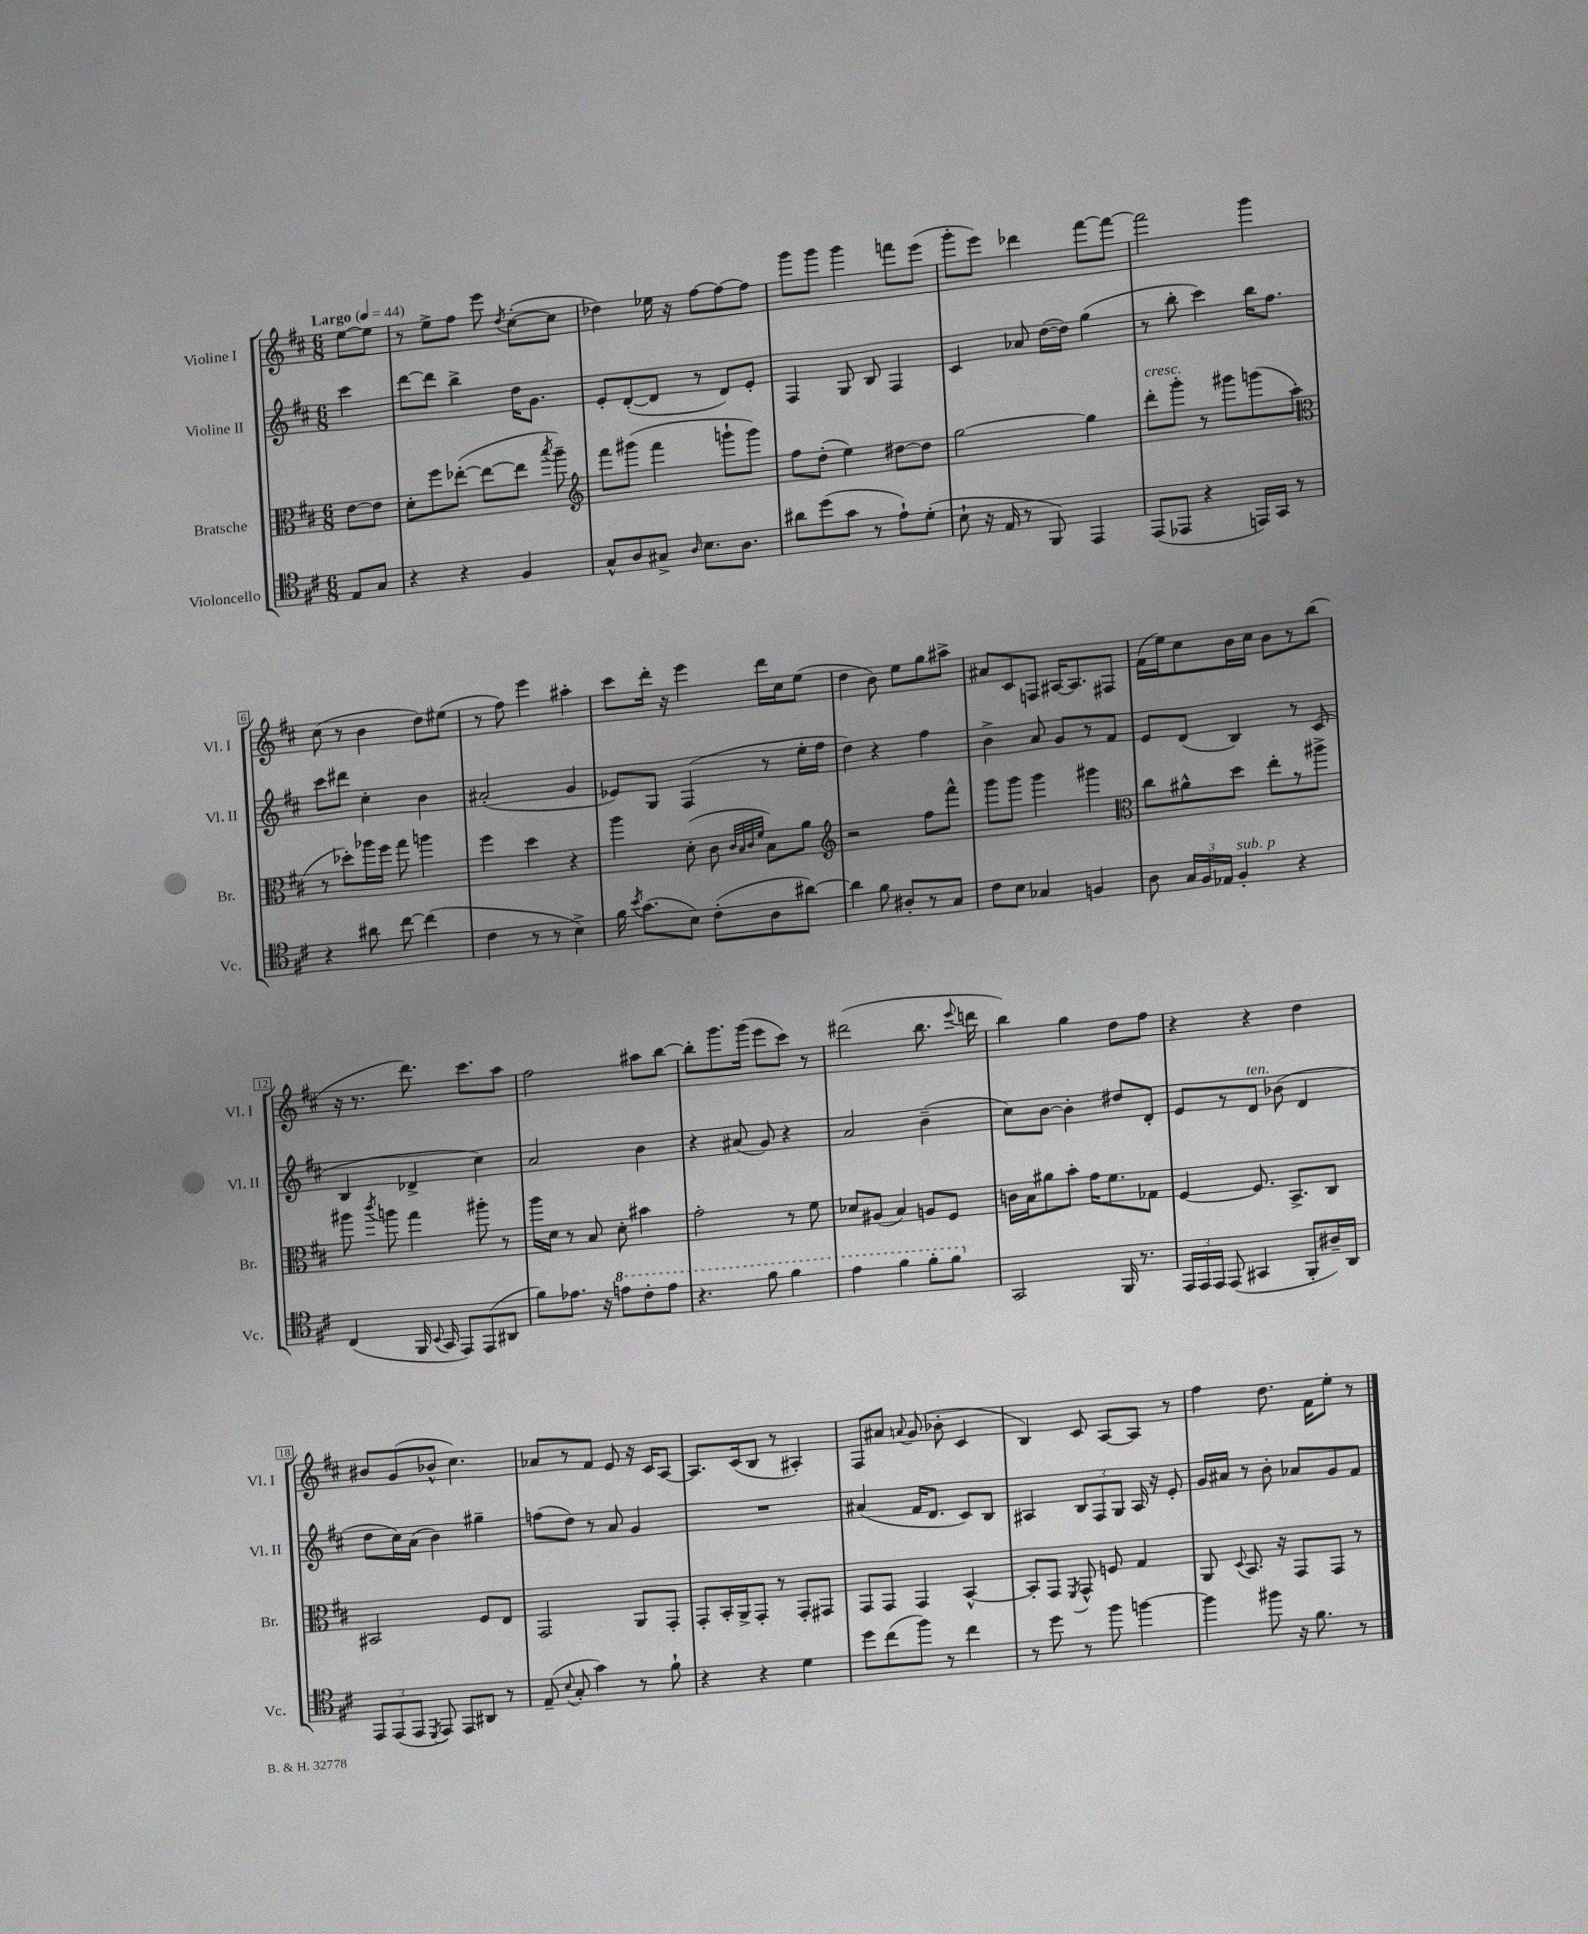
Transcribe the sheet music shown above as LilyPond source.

<<
\new StaffGroup <<
\new Staff = "s0" \with { instrumentName = "Violine I" shortInstrumentName = "Vl. I" } {
    \clef treble \key d \major \numericTimeSignature \time 6/8 \partial 4 \tempo "Largo" 4 = 44
    \autoBeamOff e''8[~ e''8] |
    r8 e''8[-> fis''8] e'''8 \acciaccatura { d''8 } cis''8[~-.( cis''8] |
    des''4) ees''16 r16 fis''8[~ fis''8~ fis''8] |
    g'''8[ g'''8] g'''4 f'''8[ e'''8]( |
    g'''8[-. e'''8]) des'''4 fis'''8[~ fis'''8]~ |
    fis'''2 g'''4 |
    cis''8( r8 b'4 d''8[) eis''8]( |
    r8 fis''8) e'''4 ais''4-. |
    cis'''8[ d'''16]-. r16 e'''4 d'''16[ cis''16 e''8]( |
    d''4 b'8) e''8[ g''8 ais''8]-> |
    ais'8[ cis'8 f8] ais16[~ ais8. fis8] |
    fis'16[( e''16) cis''8 b'16 cis''16] b'8[ r8 b''8]( |
    r16 r8. d'''8.) cis'''8.[ a''8] |
    fis''2 ais''8[ b''8]~ |
    b''8[-. g'''8. g'''16]( e'''8[ cis'''8]) r8 |
    dis'''2( b''8. \appoggiatura { e'''8 } d'''16 |
    b''4) g''4 d''8[ fis''8] |
    r4 r4 d''4 |
    bis'8[ g'8( bes'8]-^ cis''4.) |
    aes'8[ r8 fis'8] e'8 r16 cis'16[ a8]~ |
    a8.[ cis'16( b8] r8 ais4-.) |
    fis8[ ais'8] \appoggiatura { a'8 } g'8( bes'8-. cis'4 |
    b4) cis'8 a8[~ a8] r8 |
    fis''4 d''8. fis'16[ e''8]-. r8 \bar "|." |
}
\new Staff = "s1" \with { instrumentName = "Violine II" shortInstrumentName = "Vl. II" } {
    \clef treble \key d \major \numericTimeSignature \time 6/8 \partial 4
    \autoBeamOff cis'''4 |
    d'''8[~ d'''8] b''4-> d''16[ g'8.] |
    e'8[-. d'8~-.( d'8] r8 d'8[) e'8]-. |
    fis4 g8 b8 fis4 |
    cis'4 aes'8 d''16[~( d''16]) g''4( |
    r8 b''8-. cis'''4) b''16[ fis''8.] |
    cis'''8[ dis'''8] cis''4-. b'4 |
    ais'2-.( g'4 |
    ees'8[) g8] fis4( r8 e''16[-. fis''16] |
    d''4) r4 fis''4 |
    b'4-> a'8 g'8[ r8 fis'8] |
    e'8[ d'8]( b4) r8 cis'8( |
    b4 des'4-> cis''4) |
    a'2 b'4 |
    r4 ais'8( g'8) r4 |
    a'2 b'4--( |
    cis''8[) b'8]~ b'4-. dis''8[ d'8]-. |
    e'8[ r8 d'8]^\markup { \italic "ten." } bes'8( d'4 |
    d''8[ cis''16) a'16]( b'4) gis''4-- |
    f''8[( d''8]) r8 a'8 g'4 |
    R2. |
    ais'4( fis'16[ d'8.] cis'8[) b8] |
    ais4 \tuplet 3/2 { b8[ fis8 g8] } ais16 r16 e'8-. |
    g'16[ ais'16] r8 b'8-. aes'8[ g'8 fis'8] \bar "|." |
}
\new Staff = "s2" \with { instrumentName = "Bratsche" shortInstrumentName = "Br." } {
    \clef alto \key d \major \numericTimeSignature \time 6/8 \partial 4
    \autoBeamOff e'8[~ e'8] |
    d'8[-. fis''8 ees''8]~-.( ees''8[~ ees''8] \acciaccatura { b''8 } a''8--) |
    \clef treble fis'''8[ gis'''8]( fis'''4 g'''8[-! g'''8]) |
    fis''8[ d''8]-.( e''4) dis''8[~ dis''8] |
    g''2~ g''4 |
    d'''8[-.^\markup { \italic "cresc." } g'''8]-. r8 gis'''8[ g'''8( a''8]-. |
    \clef alto r8 des''8[-.) aes''16 fis''16] g''8 a''4 |
    fis''4 d''4 r4 |
    a''4 d'8-.( cis'8 \grace { cis'32[ b32 cis'32 fis'32] } b8[) a'8] |
    \clef treble r2 fis''8[ fis'''8]-^ |
    g'''8[ g'''8] g'''4 gis'''4 |
    \clef alto cis''8[ ais'8-^ d''8] e''8[-. r8 ais''8]-> |
    ais''8 \acciaccatura { cis'''8 } a''8 g''4 ais''8-. r8 |
    a''16[ d'16] r8 b8 d'8-. bis'4 |
    g'2-. r8 fis'8 |
    des'8[ ais8]( b4) a8[ fis8] |
    c'16[ b16 ais'8 b'8]-. g'16[ fis'8. ges8] |
    fis4~ fis8. b,8.[-> cis8] |
    bis,2 fis8[ e8] |
    g,2 a,8[ g,8]-. |
    g,8[-. b,16-. a,16-> g,8]-. r8 g,8[-. gis,8] |
    g,8[ g,8] g,4 b,4~-^ |
    b,8[-. g,8] \acciaccatura { fis,8 } g,8-^ f8 g4 |
    a,8 \appoggiatura { d8 } b,8. r16 g,8[ g,8] r8 \bar "|." |
}
\new Staff = "s3" \with { instrumentName = "Violoncello" shortInstrumentName = "Vc." } {
    \clef tenor \key d \major \numericTimeSignature \time 6/8 \partial 4
    \autoBeamOff e8[ g8] |
    r4 r4 fis4 |
    g8[-^ a8 gis8]-> \grace { a16 } b8.[ a8.] |
    ais'8[ d''8( g'8] r8 e'8[-!) d'8]-.( |
    b8-! r16 e16 r8 fis,8) e,4 |
    e,8[( ees,8] r4 e,16[) g,16] r8 |
    r4 ais'8 cis''8~ cis''4( |
    cis'4 r8 r8 b4->) |
    fis'16 \acciaccatura { b'8 } g'8.[( b8]) cis'8[-.( a8 ais'8]~) |
    ais'4 fis'8 ais8[-. r8 g8] |
    cis'8[ b8] ges4 f4 |
    a8 \tuplet 3/2 { g16[ fis16 ees16] } fis4-.^\markup { \italic "sub. p" } r4 |
    cis4( fis,16 \appoggiatura { b,8 } g,16 e,8[) e,8( ais,8] |
    fis'8[) ees'8.] r16 \ottava #1 e''!8[ cis''8-. e''8] |
    r4. fis''8 fis''4 |
    e''4 fis''4 fis''8[-. fis''8] \ottava #0 |
    g,2 fis,16 r8. |
    \tuplet 3/2 { e,16[ e,16 e,16] } e,8( gis,4 fis,8[-. ais16--) a,16] |
    \tuplet 3/2 { e,8[ e,8( e,8] } \acciaccatura { d,8 } e,8) e,8[ ais,8] r8 |
    e8--( \appoggiatura { b8 } g8-. g'4) r8 fis'8-! |
    r4 r4 d'4 |
    d''8[ cis''8( fis''8]) r8 cis''4 |
    r8 d''8 r8 fis''8 f''4~ |
    f''4 fis''8 r16 fis'8. r8 \bar "|." |
}
>>
>>
\layout { \context { \Score \override BarNumber.stencil = #(make-stencil-boxer 0.1 0.3 ly:text-interface::print) } }
